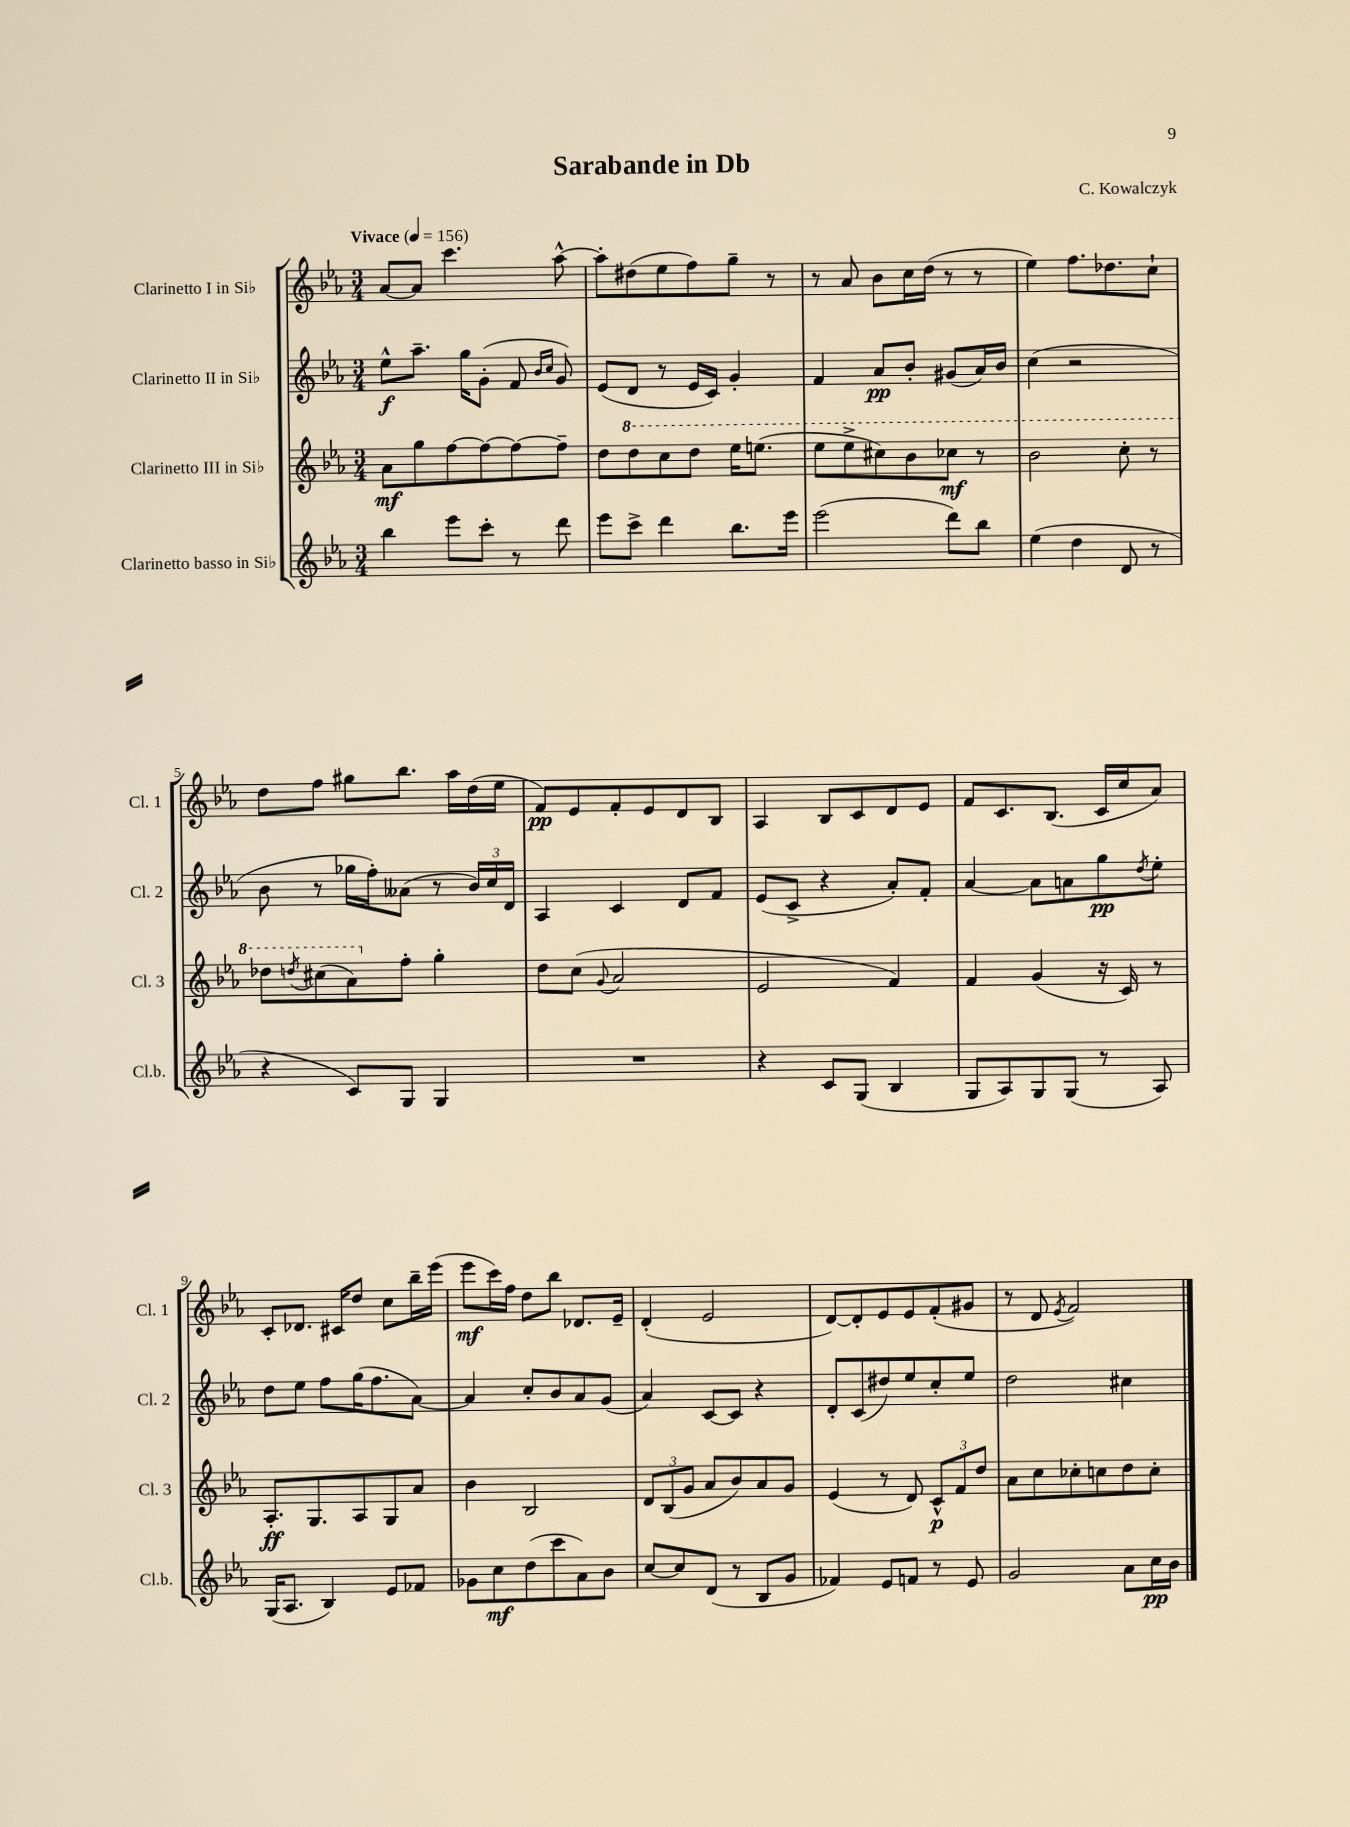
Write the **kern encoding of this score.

**kern	**dynam	**kern	**dynam	**kern	**dynam	**kern	**dynam
*part4	*part4	*part3	*part3	*part2	*part2	*part1	*part1
*staff4	*staff4	*staff3	*staff3	*staff2	*staff2	*staff1	*staff1
*I"Clarinetto basso in Si♭	*	*I"Clarinetto III in Si♭	*	*I"Clarinetto II in Si♭	*	*I"Clarinetto I in Si♭	*
*I'Cl.b.	*	*I'Cl. 3	*	*I'Cl. 2	*	*I'Cl. 1	*
*clefG2	*	*clefG2	*	*clefG2	*	*clefG2	*
*k[b-e-a-]	*	*k[b-e-a-]	*	*k[b-e-a-]	*	*k[b-e-a-]	*
*M3/4	*	*M3/4	*	*M3/4	*	*M3/4	*
*MM156	*	*MM156	*	*MM156	*	*MM156	*
=1	=1	=1	=1	=1	=1	=1	=1
!	!	!	!	!	!	!LO:TX:a:B:t=Vivace	!
4bb-\	.	8a-\L	mf	8ee-^^\L	f	[8a-/L	.
.	.	8gg\	.	8.aa-~\J	.	8a-/J]	.
8eee-\L	.	[8ff\	.	.	.	4.ccc\	.
.	.	.	.	16gg\KL	.	.	.
8ccc'\J	.	8ff\_	.	(8g'\J	.	.	.
8r	.	8ff\_	.	8f/	.	.	.
.	.	.	.	16qqb-/LL	.	.	.
.	.	.	.	16qqcc/JJ	.	.	.
8ddd\	.	8ff~\J]	.	8g/)	.	[8aa-^^\	.
=2	=2	=2	=2	=2	=2	=2	=2
8eee-\L	.	8dd\L	.	(8e-/L	.	8aa-'\L]	.
*	*	*8va	*	*	*	*	*
8ccc^\J	.	8ddd\	.	8d/J	.	(8dd#X\	.
4ddd\	.	8ccc\	.	8r	.	8ee-\	.
.	.	8ddd\J	.	16e-/LL	.	8ff\)	.
.	.	.	.	16c/JJ)	.	.	.
8.bb-\L	.	16eee-\KL	.	4g'/	.	8gg~\J	.
.	.	(8.eeen\J	.	.	.	.	.
.	.	.	.	.	.	8r	.
16eee-\Jk	.	.	.	.	.	.	.
=3	=3	=3	=3	=3	=3	=3	=3
(2eee-\	.	8eee-\L	.	4f/	.	8r	.
.	.	8eee-^\	.	.	.	8a-/	.
.	.	8ccc#X\)	.	8a-/L	pp	8b-\L	.
.	.	8bb-\	.	8b-'/J	.	16cc\L	.
.	.	.	.	.	.	(16dd\JJ	.
8ddd\L)	.	8ccc-X\J	mf	(8g#X/L	.	8r	.
8bb-\J	.	8r	.	16a-/L)	.	8r	.
.	.	.	.	16b-/JJ	.	.	.
=4	=4	=4	=4	=4	=4	=4	=4
(4ee-\	.	2bb-\	.	(4cc\	.	4ee-\)	.
4dd\	.	.	.	2r	.	8.ff\L	.
.	.	.	.	.	.	8.dd-X\	.
8d/	.	8ccc'\	.	.	.	.	.
8r	.	8r	.	.	.	8cc`\J	.
!!LO:LB:g=z
=5	=5	=5	=5	=5	=5	=5	=5
4r	.	8ddd-X\L	.	8b-\	.	8dd\L	.
.	.	8qdddn/	.	.	.	.	.
.	.	(8ccc#X\	.	8r	.	8ff\J	.
8c/L)	.	8aa-\)	.	16gg-X\LL	.	8gg#X\L	.
.	.	.	.	16ff'\J)	.	.	.
*	*	*X8va	*	*	*	*	*
8G/J	.	8ff'\J	.	(8a--X\J	.	8.bb-\J	.
4G/	.	4gg'\	.	8r	.	.	.
.	.	.	.	.	.	16aa-\LL	.
.	.	.	.	24b-/LL)	.	(16dd\	.
.	.	.	.	24cc/	.	.	.
.	.	.	.	.	.	16ee-\JJ	.
.	.	.	.	24d/JJ	.	.	.
=6	=6	=6	=6	=6	=6	=6	=6
2.r	.	8dd\L	.	4A-/	.	8f/L)	pp
.	.	(8cc\J	.	.	.	8e-/	.
.	.	8qqg/	.	.	.	.	.
.	.	2a-/	.	4c/	.	8f'/	.
.	.	.	.	.	.	8e-/	.
.	.	.	.	8d/L	.	8d/	.
.	.	.	.	8f/J	.	8B-/J	.
=7	=7	=7	=7	=7	=7	=7	=7
4r	.	2e-/	.	(8e-/L	.	4A-/	.
.	.	.	.	8c^/J	.	.	.
8c/L	.	.	.	4r	.	8B-/L	.
(8G/J	.	.	.	.	.	8c/	.
4B-/	.	4f/)	.	8a-'/L)	.	8d/	.
.	.	.	.	8f'/J	.	8e-/J	.
=8	=8	=8	=8	=8	=8	=8	=8
8G/L	.	4f/	.	[4a-/	.	8f/L	.
8A-/)	.	.	.	.	.	8.c/	.
8G/	.	(4g/	.	8a-\L]	.	.	.
.	.	.	.	.	.	(8.B-/J	.
(8G/J	.	.	.	8an\	.	.	.
8r	.	16r	.	8gg\	pp	16c/LL	.
.	.	16c/)	.	.	.	16cc/J	.
.	.	.	.	8qdd/	.	.	.
8A-/)	.	8r	.	8ee-'\J	.	8a-/J)	.
!!LO:LB:g=z
=9	=9	=9	=9	=9	=9	=9	=9
(16G/KL	.	8.A-'/L	ff	8dd\L	.	8c'/L	.
8.A-/J	.	.	.	.	.	.	.
.	.	.	.	8ee-\J	.	8.d-X/J	.
.	.	8.G/	.	.	.	.	.
4B-/)	.	.	.	8ff\L	.	.	.
.	.	.	.	.	.	16c#X/KL	.
.	.	8A-/	.	(16gg\K	.	8dd/J	.
.	.	.	.	8.ff\	.	.	.
8e-/L	.	8G/	.	.	.	8cc\L	.
8f-X/J	.	8a-/J	.	[8a-\J)	.	16bb-~\L	.
.	.	.	.	.	.	(16eee-\JJ	.
=10	=10	=10	=10	=10	=10	=10	=10
8g-X\L	.	4b-\	.	4a-/]	.	8eee-\L	mf
8cc\	mf	.	.	.	.	16ccc\L)	.
.	.	.	.	.	.	16ff\JJ	.
(8dd\	.	2B-/	.	8cc'/L	.	8dd\L	.
8ccc\	.	.	.	8b-/	.	8bb-\J	.
8a-\)	.	.	.	8a-/	.	8.d-X/L	.
8b-\J	.	.	.	(8g/J	.	.	.
.	.	.	.	.	.	16e-~/Jk	.
=11	=11	=11	=11	=11	=11	=11	=11
[8cc/L	.	12d/L	.	4a-/)	.	(4d'/	.
.	.	(12B-/	.	.	.	.	.
8cc/]	.	.	.	.	.	.	.
.	.	12g/J	.	.	.	.	.
(8d/J	.	8a-/L	.	[8c/L	.	2e-/	.
8r	.	8b-/)	.	8c/J]	.	.	.
8B-/L	.	8a-/	.	4r	.	.	.
8g/J	.	8g/J	.	.	.	.	.
=12	=12	=12	=12	=12	=12	=12	=12
4f-X/)	.	(4e-/	.	8d'/L	.	[8d/L)	.
.	.	.	.	(8c/	.	8d'/]	.
8e-/L	.	8r	.	8dd#X/)	.	8e-/	.
8fn/J	.	8d/)	.	8ee-/	.	8e-/	.
8r	.	12c^^/L	p	8cc'/	.	(8f'/	.
.	.	12f/	.	.	.	.	.
8e-/	.	.	.	8ee-/J	.	8g#X/J	.
.	.	12dd/J	.	.	.	.	.
=13	=13	=13	=13	=13	=13	=13	=13
2g/	.	8a-\L	.	2dd\	.	8r	.
.	.	8cc\	.	.	.	8d/	.
.	.	.	.	.	.	8qe-/	.
.	.	8cc-X'\	.	.	.	2f/)	.
.	.	8ccn\	.	.	.	.	.
8a-\L	.	8dd\	.	4cc#X\	.	.	.
16cc\L	pp	8cc'\J	.	.	.	.	.
16b-\JJ	.	.	.	.	.	.	.
==	==	==	==	==	==	==	==
*-	*-	*-	*-	*-	*-	*-	*-
